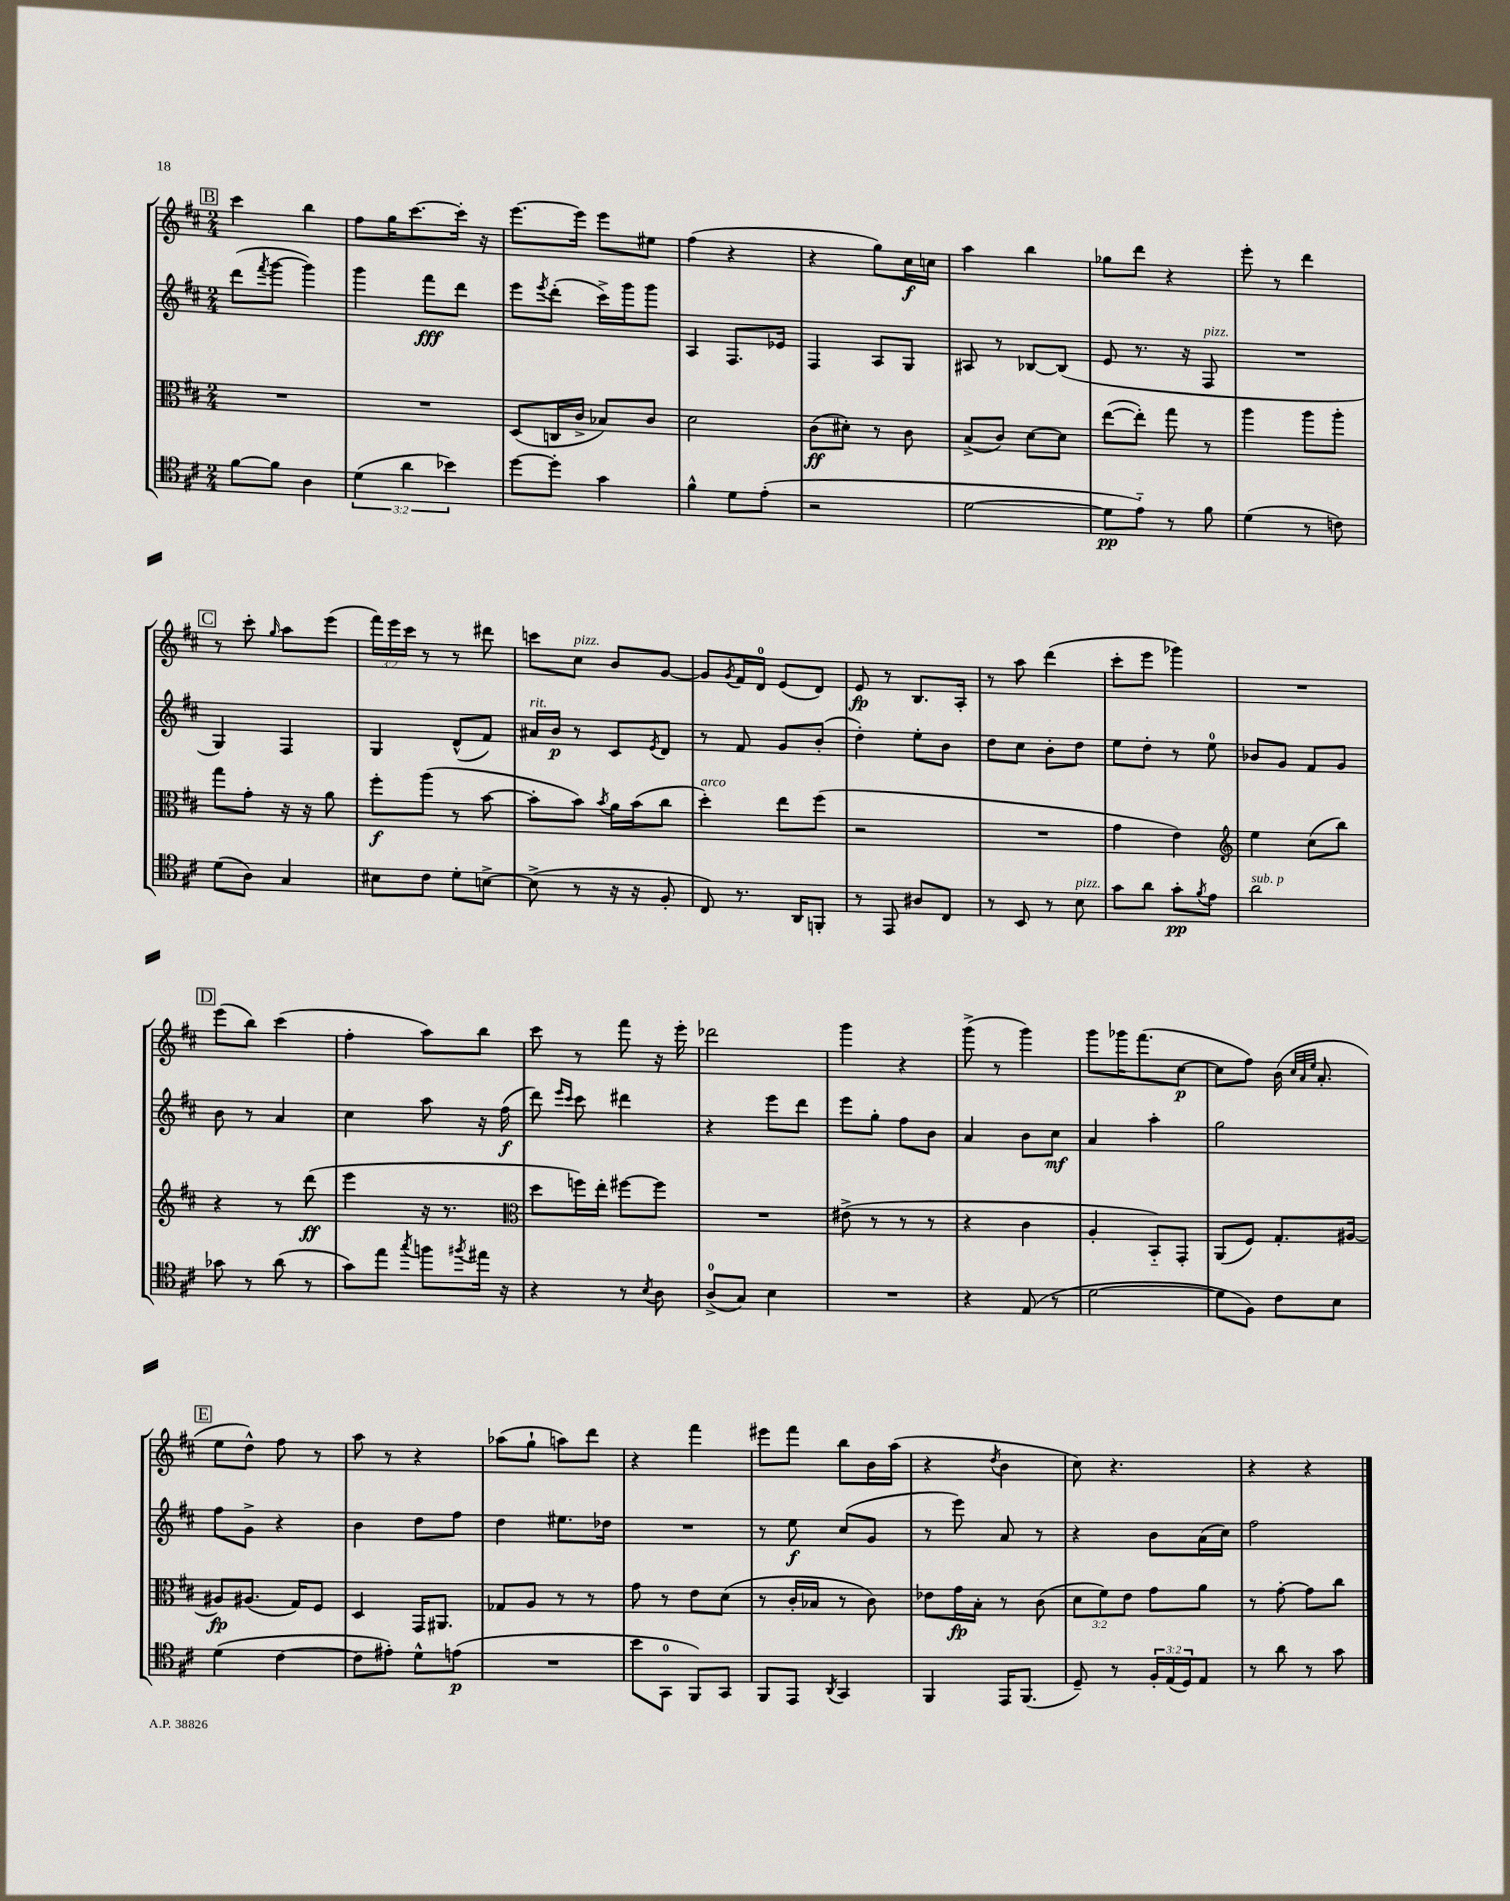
<<
\new StaffGroup <<
\new Staff = "s0" {
    \clef treble \key d \major \numericTimeSignature \time 2/4 \override Staff.TupletNumber.text = #tuplet-number::calc-fraction-text
    \mark \markup { \box "B" } cis'''4 b''4 |
    fis''8 g''16 cis'''8.~ cis'''16-. r16 |
    e'''8.~ e'''16 e'''8 eis''8 |
    fis''4( r4 |
    r4 g''8) cis''16\f c''16 |
    a''4 b''4 |
    ges''8 d'''8 r4 |
    e'''8-. r8 d'''4 |
    \mark \markup { \box "C" } r8 cis'''8-. \grace { g''16 } a''8 e'''8( |
    \tuplet 3/2 { fis'''16) e'''16 cis'''16 } r8 r8 dis'''8 |
    c'''8 cis''8^\markup { \italic "pizz." } b'8 g'8~ |
    g'8 \acciaccatura { g'8 } fis'16 d'16-0 e'8( d'8) |
    e'8\fp r8 b8. a16-. |
    r8 a''8 d'''4( |
    cis'''8-. e'''8 ges'''4) |
    R2 |
    \mark \markup { \box "D" } e'''8( b''8) cis'''4( |
    fis''4-. a''8) b''8 |
    cis'''8 r8 fis'''8 r16 e'''16-. |
    des'''2 |
    g'''4 r4 |
    g'''8->( r8 g'''4) |
    g'''8 ges'''16 fis'''8.( cis''8~\p |
    cis''8 fis''8) b'16( \grace { cis''32 a'32 e''32 } a'8.-. |
    \mark \markup { \box "E" } e''8 d''8-^) fis''8 r8 |
    a''8 r8 r4 |
    aes''8( g''8-! a''8) d'''8 |
    r4 fis'''4 |
    eis'''8 fis'''8 b''8 b'16 a''16( |
    r4 \acciaccatura { d''8 } b'4 |
    cis''8) r4. |
    r4 r4 \bar "|." |
}
\new Staff = "s1" {
    \clef treble \key d \major \numericTimeSignature \time 2/4
    \mark \markup { \box "B" } d'''8( \acciaccatura { fis'''8 } g'''8~ g'''4) |
    g'''4 fis'''8\fff d'''8 |
    e'''8 \acciaccatura { e'''8 } d'''8-.( cis'''16->) g'''16 g'''8 |
    a4 fis8. ees'16 |
    fis4 a8 g8 |
    ais8 r8 bes8~ bes8( |
    e'8 r8. r16 fis8^\markup { \italic "pizz." } |
    R2 |
    \mark \markup { \box "C" } g4) fis4 |
    g4 d'8-^( fis'8) |
    ais'16^\markup { \italic "rit." } b'16\p r8 cis'8 \acciaccatura { e'8 } d'8 |
    r8 fis'8 g'8 b'8-.( |
    d''4-.) e''8-. b'8 |
    d''8 cis''8 b'8-. d''8 |
    e''8 d''8-. r8 e''8-0 |
    bes'8 g'8 fis'8 g'8 |
    \mark \markup { \box "D" } b'8 r8 a'4 |
    cis''4 a''8 r16 fis''16\f( |
    d'''8) \grace { e'''16 cis'''16 } cis'''8 dis'''4 |
    r4 e'''8 d'''8 |
    e'''8 g''8-. fis''8 b'8 |
    a'4 b'8 cis''8\mf |
    a'4 a''4-. |
    g''2 |
    \mark \markup { \box "E" } fis''8 g'8-> r4 |
    b'4 d''8 fis''8 |
    d''4 eis''8. des''16 |
    R2 |
    r8 e''8\f cis''8( g'8 |
    r8 e'''8) a'8 r8 |
    r4 b'8 a'16( cis''16) |
    fis''2 \bar "|." |
}
\new Staff = "s2" {
    \clef alto \key d \major \numericTimeSignature \time 2/4 \override Staff.TupletNumber.text = #tuplet-number::calc-fraction-text
    \mark \markup { \box "B" } R2 |
    R2 |
    d8( c16 cis'16-> bes8) cis'8 |
    d'2 |
    cis'8\ff( dis'8-.) r8 cis'8 |
    b8->( cis'8) d'8~ d'8 |
    e''8~( e''8-.) g''8 r8 |
    a''4 a''8 a''8-. |
    \mark \markup { \box "C" } g''8 g'8-. r16 r16 a'8 |
    fis''8-.\f a''8( r8 b'8~ |
    b'8-. b'8) \acciaccatura { b'8 } a'16 b'16( cis''8 |
    d''4-.^\markup { \italic "arco" }) e''8 fis''8( |
    r2 |
    R2 |
    g'4 e'4) |
    \clef treble e''4 cis''8( b''8) |
    \mark \markup { \box "D" } r4 r8 d'''8\ff( |
    e'''4 r16 r8. |
    \clef alto d''8 f''16) e''16-. fis''8~ fis''8 |
    R2 |
    eis'8->( r8 r8 r8 |
    r4 cis'4 |
    a4-. b,8-_) g,8-. |
    a,8( fis8) g8.-. ais16~ |
    \mark \markup { \box "E" } ais8\fp ais8.( g16) fis8 |
    d4 g,16 ais,8. |
    ges8 a8 r8 r8 |
    g'8 r8 e'8 d'8( |
    r8 cis'16-. bes16 r8 cis'8) |
    ees'8 g'16\fp b16-. r8 cis'8( |
    \tuplet 3/2 { d'8 fis'8) e'8 } g'8 a'8 |
    r8 g'8~-. g'8 cis''8 \bar "|." |
}
\new Staff = "s3" {
    \clef tenor \key d \major \numericTimeSignature \time 2/4 \override Staff.TupletNumber.text = #tuplet-number::calc-fraction-text
    \mark \markup { \box "B" } fis'8~ fis'8 a4 |
    \tuplet 3/2 { d'4( a'4 bes'4) } |
    d''8~ d''8-. g'4 |
    fis'4-^ d'8 e'8-.( |
    r2 |
    d'2~ |
    d'8\pp e'8-_) r8 fis'8 |
    d'4( r8 c'8) |
    \mark \markup { \box "C" } d'8( a8) g4 |
    bis8 cis'8 d'8-. b8~-> |
    b8->( r8 r16 r16 fis8-. |
    cis8) r8. a,16 f,8-. |
    r8 e,8 ais8 cis8 |
    r8 b,8 r8 b8^\markup { \italic "pizz." } |
    g'8 a'8 g'8-.\pp \acciaccatura { fis'8 } e'8 |
    a'2^\markup { \italic "sub. p" } |
    \mark \markup { \box "D" } ges'8 r8 a'8( r8 |
    g'8) e''8 \acciaccatura { g''8 } f''8 \acciaccatura { fis''8 } eis''16 r16 |
    r4 r8 \acciaccatura { b8 } a8 |
    a8-0->( g8) b4 |
    R2 |
    r4 e8( r8 |
    d'2~ |
    d'8 fis8) cis'8 b8 |
    \mark \markup { \box "E" } d'4( cis'4~ |
    cis'8 eis'8-.) d'8-^ e'8\p( |
    R2 |
    b'8 g,8-0 fis,8) g,8 |
    fis,8 e,8 \acciaccatura { a,8 } g,4 |
    fis,4 e,16 fis,8.( |
    d8--) r8 \tuplet 3/2 { fis16-. e16( d16) } e8 |
    r8 a'8 r8 g'8 \bar "|." |
}
>>
>>
\layout { \context { \Score \remove "Bar_number_engraver" } }
